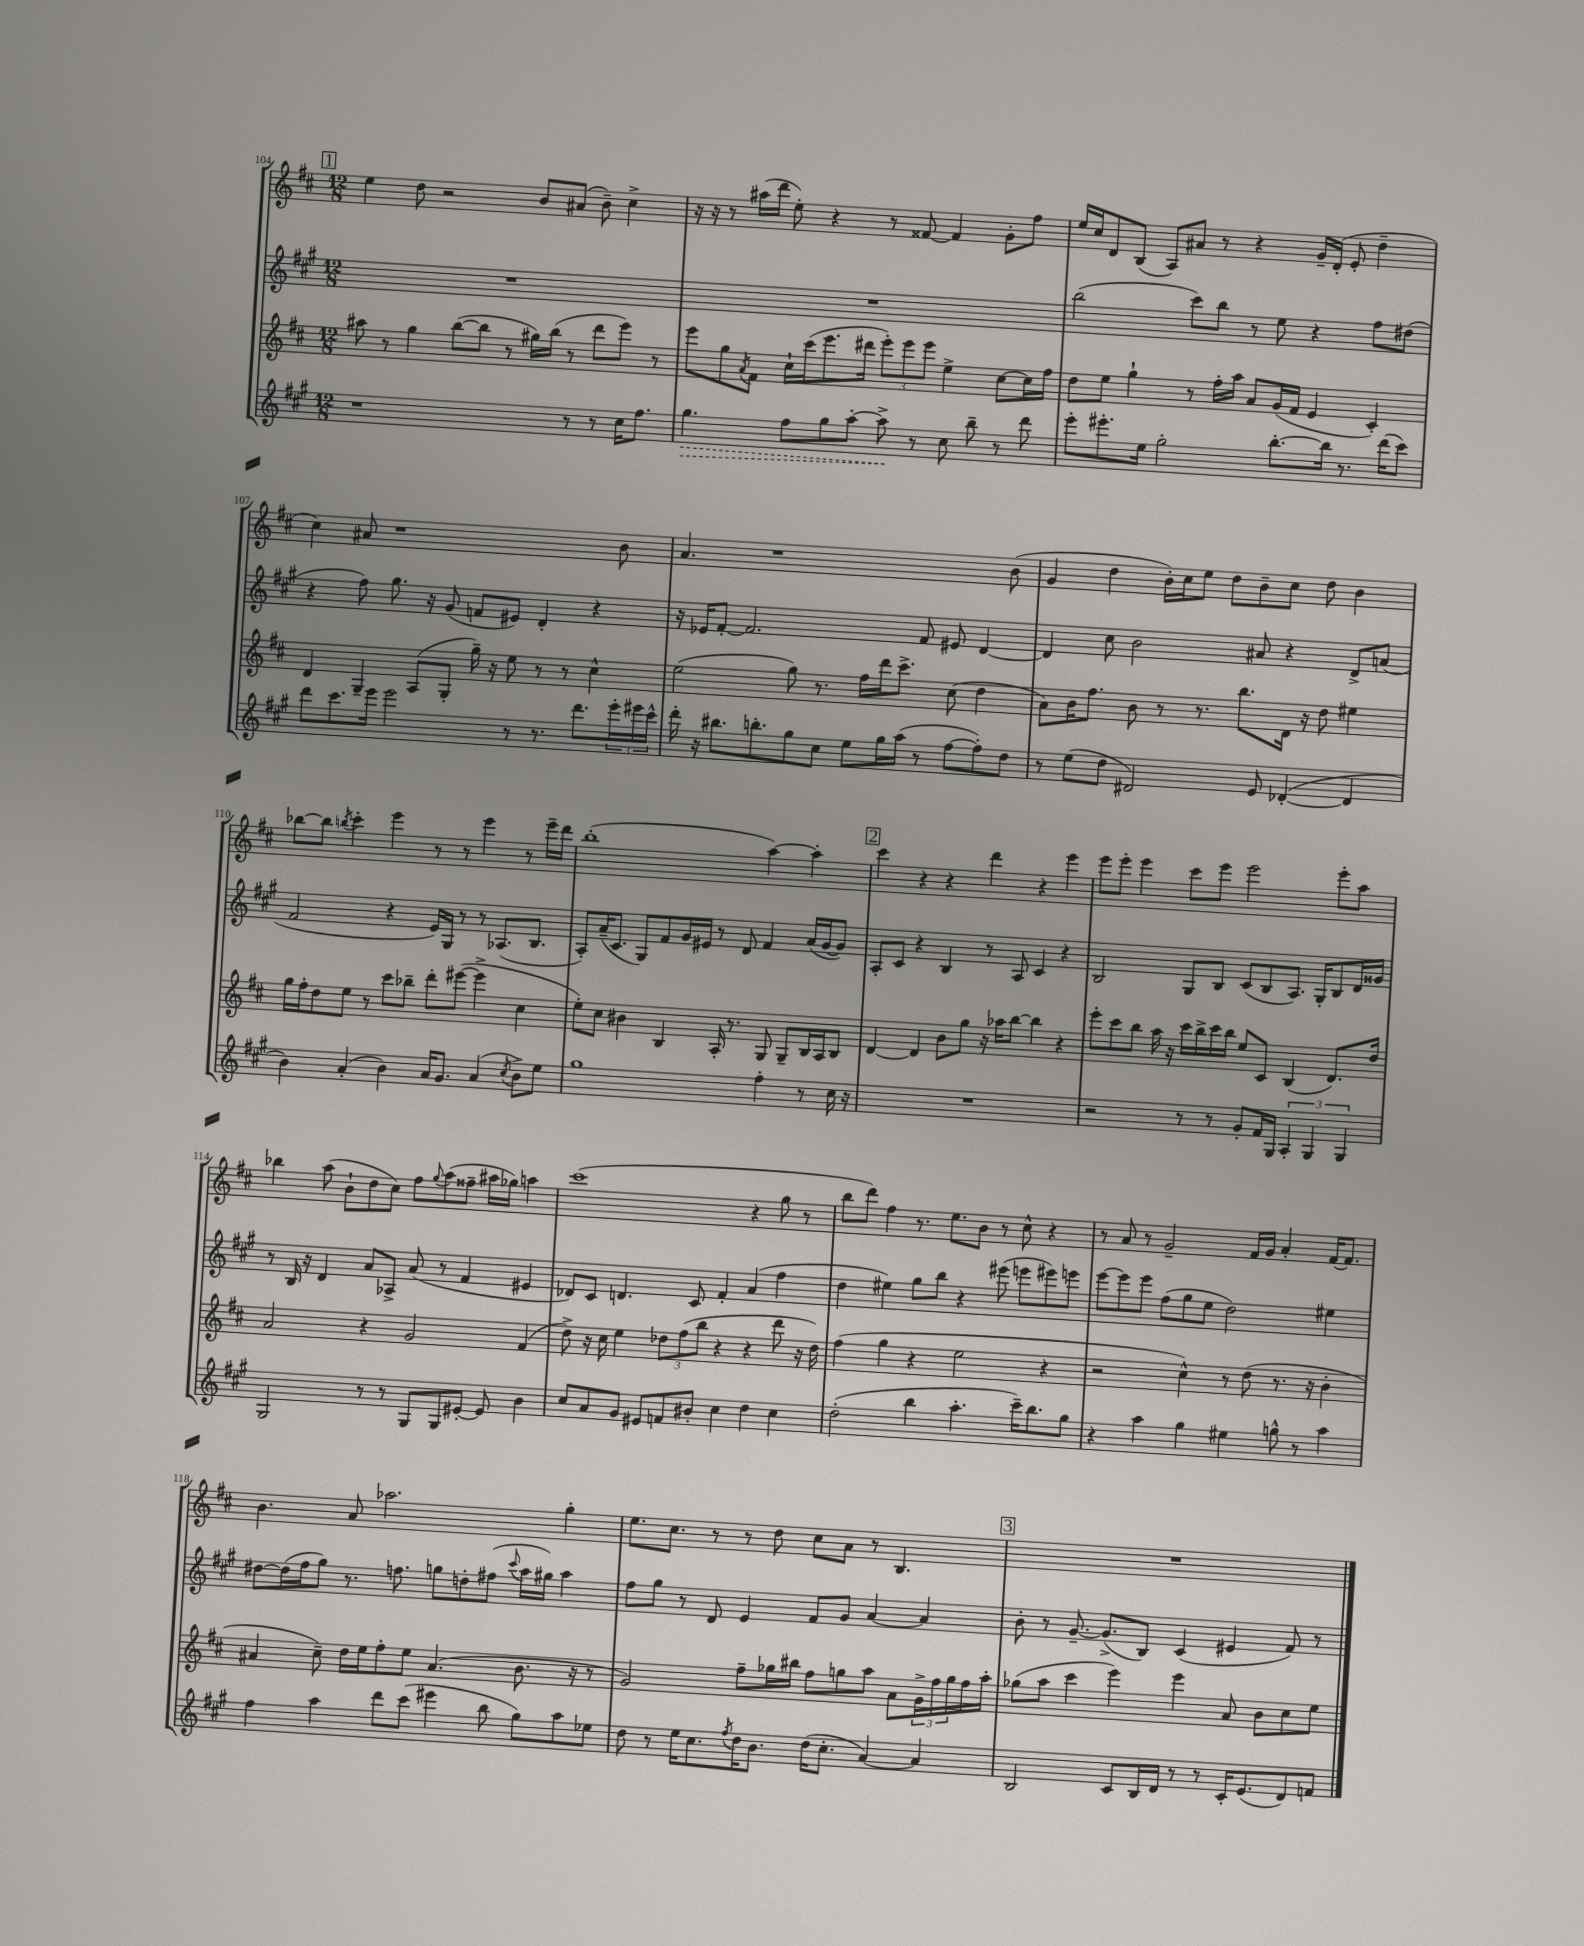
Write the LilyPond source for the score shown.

<<
\new StaffGroup <<
\new Staff = "s0" {
    \clef treble \key d \major \numericTimeSignature \time 12/8
    \mark \markup { \box "1" } e''4 d''8 r2 b'8 ais'8( b'8--) cis''4-> |
    r16 r16 r8 ais''16( d'''16 e''8-.) r4 r8 fisis'8~ fisis'4 g'8-. fis''8 |
    e''16 cis''16 d'8 b8( a8) ais'8 r8 r4 g'16-- d'16-.( e'8-. d''4-- |
    cis''4) ais'8 r1 b'8 |
    a'4. r1 b'8( |
    g'4 d''4 b'16-.) cis''16 e''8 d''8 b'8-- cis''8 d''8 b'4 |
    bes''8~ bes''8 \acciaccatura { b''8 } cis'''4-. e'''4 r8 r8 e'''4 r8 e'''16-- d'''16 |
    b''1-.( a''4~) a''4-. |
    \mark \markup { \box "2" } cis'''4 r4 r4 d'''4 r4 e'''4 |
    e'''8 e'''8-. e'''4 cis'''8 e'''8 e'''2 e'''8-. a''8 |
    bes''4 a''8( b'8-! d''8 cis''8) fis''8 \appoggiatura { g''8 } a''8( fisis''8-- ais''16 ges''16) a''4 |
    cis'''1( r4 g''8 r8 |
    b''8 d'''8) fis''4 r8. e''8. b'8 r8 cis''8-^ r4 |
    r8 a'8 r8 g'2-- fis'16 g'16 a'4-. fis'16~ fis'8. |
    b'4. a'8 aes''2. g''4-. |
    e''8. cis''8. r8 r8 d''8 cis''8 a'8 r8 b4. |
    \mark \markup { \box "3" } R1. \bar "|." |
}
\new Staff = "s1" {
    \clef treble \key a \major \numericTimeSignature \time 12/8
    \mark \markup { \box "1" } R1. |
    R1. |
    b''2( cis'''8) b''8 r8 e''8 r4 fis''8 dis''8( |
    r4 fis''8) gis''8. r16 gis'8( f'8 eis'8) d'4-. r4 |
    r16 ees'16 fis'8~-. fis'2. fis'8 eis'8 d'4~ |
    d'4 cis''8 b'2 ais'8 r4 d'8-> a'8( |
    fis'2 r4 e'16) gis16 r8 r8 aes8.( b8. |
    a8-.) a'16--( cis'8. gis8) fis'8 gis'16 eis'16 r8 d'8 fis'4 a'16( gis'16~ gis'8) |
    \mark \markup { \box "2" } a8-. cis'8 r4 b4 r8 a8 cis'4 r4 |
    b2 gis8 b8 cis'8( b8 a8.) gis16-. b8 d'16 gisis'16 |
    r8 b16 r16 d'4 a'8 aes8-> a'8( r8 fis'4 eis'4 |
    des'8) cis'8 d'4. cis'8 fis'4-. a'4( fis''4 |
    d''4 eis''4) gis''8 b''8 r4 eis'''8( e'''8 eis'''8) e'''8 |
    e'''8~ e'''8 e'''8 fis''8( gis''8 e''8 d''2) eis''4 |
    dis''8~ dis''16( fis''16 gis''8) r8. f''8. g''8 d''8-. fis''8( \appoggiatura { cis'''8 } a''16 gis''16) a''4 |
    fis''8 gis''8 r8 d'8 e'4 fis'8 gis'8 a'4~ a'4 |
    \mark \markup { \box "3" } b'8-. r8 gis'8.~-- gis'8.->( b8) cis'4( eis'4 fis'8) r8 \bar "|." |
}
\new Staff = "s2" {
    \clef treble \key d \major \numericTimeSignature \time 12/8
    \mark \markup { \box "1" } ais''8 r8 g''4 b''8~( b''8 r8 gis''16) b''16( r8 d'''8 e'''8) r8 |
    e'''8 g''8 \acciaccatura { a'8 } fis'8 cis''16-! cis'''16( e'''8. dis'''16 \tuplet 3/2 { e'''8-.) e'''8 e'''8 } e''4-> cis''8~ cis''16 fis''16 |
    d''8 e''8 g''4-! r8 fis''16-. a''16 a'8 g'16( fis'16 e'4 cis'4-.) |
    d'4 g4-- a8( g8-. g''16--) r16 e''8 r8 r8 cis''4-^ |
    e''2( g''8) r8. fis''16 d'''16 cis'''8.-> cis''8( d''4 |
    a'8) b'16 fis''8. b'8 r8 r8. b''8. d'16 r16 d''8 eis''4 |
    g''16 fis''16-. d''8 e''8 r8 cis'''8 bes''8-- d'''8-. eis'''8~( eis'''4-> cis''4 |
    e''8-.) cis''8 bis'4 b4 a16-. r8. g8 g8-- b16 a16 b8 |
    \mark \markup { \box "2" } d'4~ d'4 b'8 g''8 r16 aes''16 b''8~ b''4 r4 |
    e'''8-. cis'''8 b''8 a''16 r16 cis'''16 b''16-> cis'''16 b''16 e''8 cis'8 b4( d'8.) d''16 |
    a'2 r4 g'2 fis'4( |
    d''8->) r16 cis''16 e''4 \tuplet 3/2 { des''8 fis''8( b''8 } r4 r4 d'''8 r16 des''16) |
    fis''4( g''4 r4 e''2 r4 |
    r2 cis''4-^) r8 d''8( r8. r16 b'4-. |
    ais'4 cis''8--) d''16 e''16 fis''8-. e''8 ais'4.( b'8. r16 r8 |
    g'2) fis''8-- ges''16 bis''16 fis''8 g''8 a''8 a'8 \tuplet 3/2 { g'16-> fis''16 g''16 } fis''16 a''16-. |
    \mark \markup { \box "3" } ges''8( a''8 cis'''4 e'''4) e'''4 a'8 b'8 cis''8 e''8 \bar "|." |
}
\new Staff = "s3" {
    \clef treble \key a \major \numericTimeSignature \time 12/8
    \mark \markup { \box "1" } r1 r8 r8 cis''16 fis''8. |
    \once \override Hairpin.style = #'dashed-line gis''4.\> fis''8 gis''8 a''8~-. a''8->\! r8 cis''8 b''8-- r8 d'''8 |
    e'''8-. eis'''8.-. e''16 gis''2-. b''8.~-. b''16 r8. d'''16( cis'''8) |
    d'''8 cis'''8. e'''16 e'''2 r8 r8. d'''8. \tuplet 3/2 { e'''16-. eis'''16 cis'''16-^ } |
    d'''16-. r16 bis''8. b''8.-. gis''8 cis''8 e''8 gis''16 a''16( r8 fis''8~ fis''8-.) d''8 |
    r8 e''8( d''8 dis'2) e'8 des'4~-.( des'4 |
    b'4) a'4-.( b'4) a'16 gis'8. a'4( \acciaccatura { cis''8 } b'8->) e''8 |
    gis''1 fis''4-. r8 cis''16 r16 |
    \mark \markup { \box "2" } R1. |
    r2 r8 r8 gis'8-. fis'16 gis16 \tuplet 3/2 { a4-. gis4 gis4 } |
    gis2 r8 r8 gis8 gis8 eis'8~-. eis'8 b'4 |
    cis''8 a'8 gis'8 eis'8 f'8 bis'8-. cis''4 d''4 cis''4 |
    d''2-.( b''4 a''4.-. cis'''16--) b''8. gis''8 |
    r4 a''4 gis''4 eis''4 g''8-^ r8 a''4 |
    fis''4 a''4 d'''8 cis'''8( eis'''4 b''8 gis''8) a''8 ees''8 |
    d''8 r8 e''16 cis''8. \acciaccatura { fis''8 } d''16 b'8. d''16( cis''8.-. a'4~) a'4 |
    \mark \markup { \box "3" } b2 cis'8 b16 d'16 r8 r8 cis'16-. e'8.( d'8) f'8 \bar "|." |
}
>>
>>
\layout { \context { \Score currentBarNumber = #104 } }
